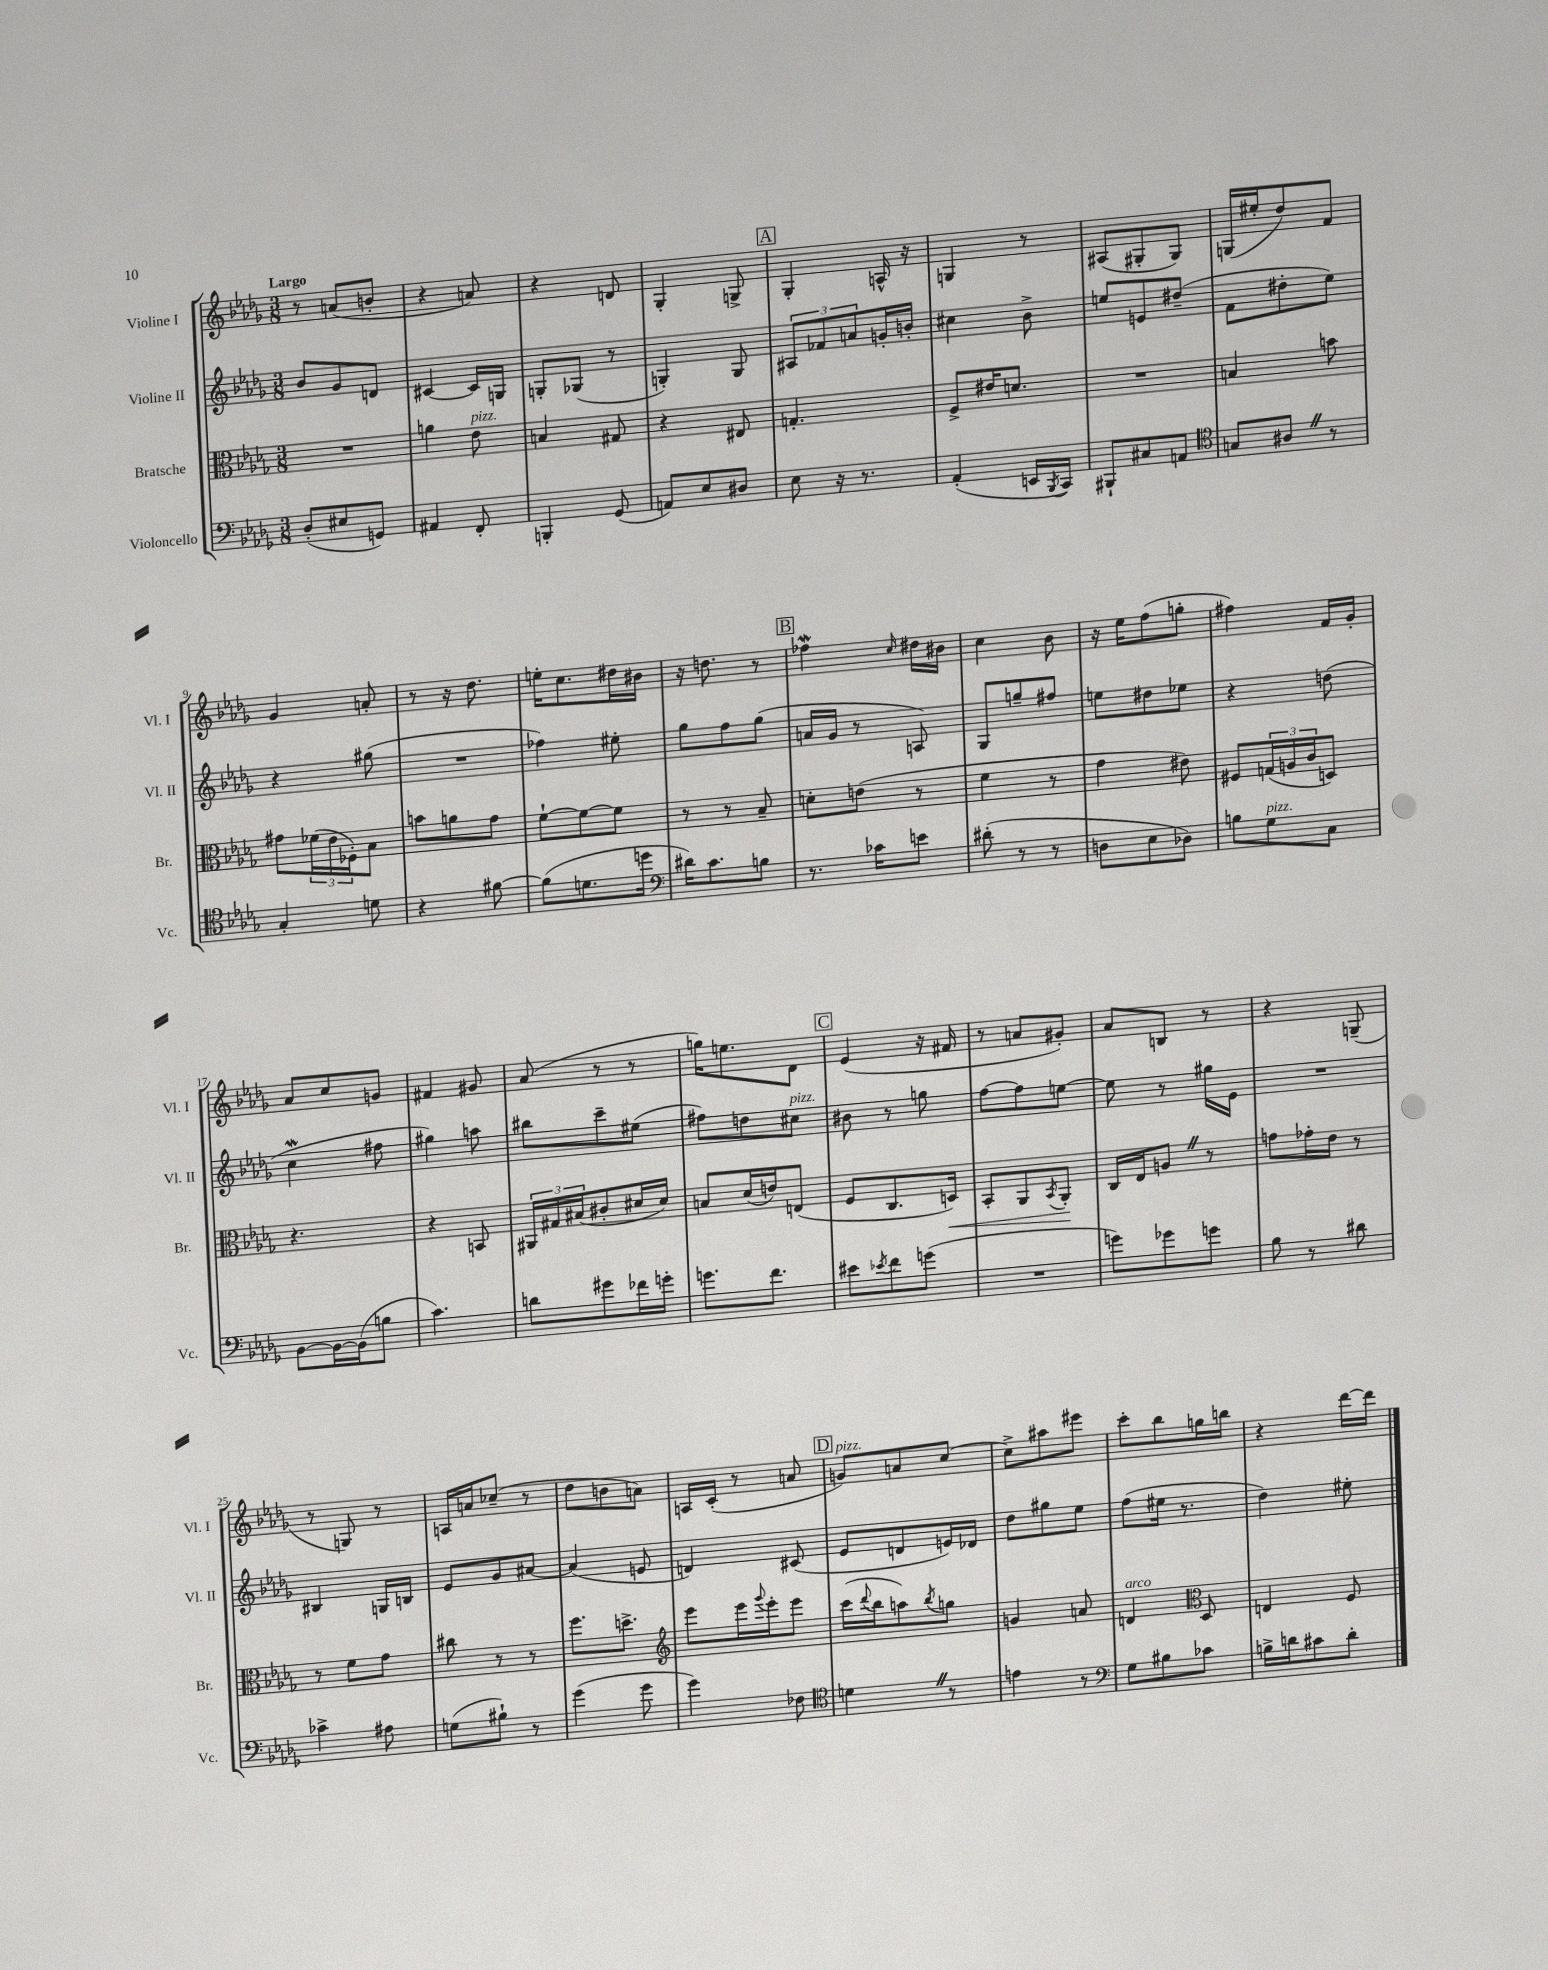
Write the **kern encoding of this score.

**kern	**kern	**dynam	**kern	**kern
*part4	*part3	*part3	*part2	*part1
*staff4	*staff3	*staff3	*staff2	*staff1
*I"Violoncello	*I"Bratsche	*	*I"Violine II	*I"Violine I
*I'Vc.	*I'Br.	*	*I'Vl. II	*I'Vl. I
*clefF4	*clefC3	*	*clefG2	*clefG2
*k[b-e-a-d-g-]	*k[b-e-a-d-g-]	*	*k[b-e-a-d-g-]	*k[b-e-a-d-g-]
*M3/8	*M3/8	*	*M3/8	*M3/8
=1	=1	=1	=1	=1
!	!	!	!	!LO:TX:a:B:t=Largo
(8D-'/L	4.r	.	8b-/L	8r
8E#X/	.	.	8g-/	(8an/L
8GGn/J)	.	.	8dn/J	8bn'/J
=2	=2	=2	=2	=2
4AA#X/	4an\	.	[4c#X/	4r
!	!LO:TX:a:i:t=pizz.	!	!	!
8FF'/	8e-\	.	16c#/LL]	8an/)
.	.	.	16Gn/JJ	.
=3	=3	=3	=3	=3
4BBBn'/	4Bn/	.	8Gn'/L	4r
.	.	.	(8G-X/J	.
(8GG-/	8G#X/	.	8r	8dn/
=4	=4	=4	=4	=4
8AAn/L)	4r	.	4Gn'/)	4G-'/
8E-/	.	.	.	.
8D#X/J	8E#X/	.	8G/	8Gn^/
!!LO:REH:place=s1:t=A
=5	=5	=5	=5	=5
8E-\	4.Gn'/	.	12A#X/L	4G-'/
.	.	.	12f-X/	.
16r	.	.	.	.
.	.	.	12an/	.
8.r	.	.	.	.
.	.	.	16gn'/L	16An^^/
.	.	.	16bn'/JJ	16r
=6	=6	=6	=6	=6
(4AA-'/	8F^/L	.	4cc#X\	4Gn/
.	16e#X/K	.	.	.
.	8.dn/J	.	.	.
16EEn/LL	.	.	8b-^\	8r
8qBBB-/	.	.	.	.
16CC/JJ)	.	.	.	.
=7	=7	=7	=7	=7
8BBB#X`/L	4.r	.	8een/L	(8A#X/L
8C#X/	.	.	8en/	8G#X'/
8AAn/J	.	.	(8dd#X~/J	8G#/J)
=8	=8	=8	=8	=8
*clefC4	*	*	*	*
8Gn/L	4Bn/	.	8f\L	(16Gn/LL
.	.	.	.	16ee#X'/J
8A#XZ/J	.	.	8dd#X'\	8dd-/)
8r	8bn\	.	8ee-\J)	8f/J
!!LO:LB:g=z
=9	=9	=9	=9	=9
4G-'/	8g#X\L	.	4r	4g-/
.	(24f-X\L	.	.	.
.	24e-\	.	.	.
.	24F-X'\J)	.	.	.
8dn\	8B-\J	.	(8gg#X\	8an'/
=10	=10	=10	=10	=10
4r	8bn\L	.	4.r	8r
.	8an\	.	.	16r
.	.	.	.	8.dd-\
[8f#X\	8g-\J	.	.	.
=11	=11	=11	=11	=11
(8f#\L]	[8f`\L	.	4ff-X\)	16een'\KL
.	.	.	.	8.cc\
8.dn\	8f\_	.	.	.
.	8f\J]	.	8ee#X'\	16dd#X\L
16ddn\Jk	.	.	.	16b#X\JJ
=12	=12	=12	=12	=12
*clefF4	*	*	*	*
16d#X\KL)	8r	.	8gg-\L	16r
8.c\	.	.	.	8.ddn\
.	8r	.	8ff\	.
8Bn\J	8B-~/	.	(8gg-\J	8r
!!LO:REH:place=s1:t=B
=13	=13	=13	=13	=13
8.r	8dn'\L	.	16an/LL	4ff-Xw\
.	.	.	16g-/JJ	.
.	(8en\J	.	8r	.
16c-X\KL	.	.	.	.
.	.	.	.	16qqcc/
8en\J	8r	.	8An/)	16dd#X\LL
.	.	.	.	16b#X\JJ
=14	=14	=14	=14	=14
(8d#X'\	4f\	.	8G-/L	4cc\
8r	.	.	8ggn~/	.
8r	8r	.	8ff#X/J	8b-\
=15	=15	=15	=15	=15
8Dn\L	4g-\	.	8een\L	16r
.	.	.	.	16ee-\KL
8E-\	.	.	8dd#X\	(8ff\
8D-X\J)	8e#X\)	.	8ee-X\J	8ggn'\J
=16	=16	=16	=16	=16
8Bn\L	8F#X/L	.	4r	4ff#X\)
!LO:TX:a:i:t=pizz.	!	!	!	!
8G-\	(24Gn/L	.	.	.
.	24An/	.	.	.
.	24c/J	.	.	.
8C\J	8Dn/J)	.	(8ddn\	16f/LL
.	.	.	.	16g-'/JJ
!!LO:LB:g=z
=17	=17	=17	=17	=17
[8BB-\L	4.r	.	4ccW\	8a-/L
16BB-\L_	.	.	.	8cc/
(16BB-\J]	.	.	.	.
8Bn\J	.	.	8ff#X\	8gn/J
=18	=18	=18	=18	=18
4.c\)	4r	.	4gg#X\)	4f#X/
.	8BBn/	.	8aan\	8g#X/
=19	=19	=19	=19	=19
8dn\L	24AA#X/LL	.	8bb#X\L	(8a-/
.	24G#X/	.	.	.
.	(24B#X/J	.	.	.
8g#X\	8c#X'/	.	8ccc~\	8r
16f-X\L	16d#X/L	.	(8ee#X\J	8r
16gn'\JJ	16d#/JJ)	.	.	.
=20	=20	=20	=20	=20
8.gn\L	8Bn/L	.	8ff#X\L)	16ggn\KL)
.	.	.	.	8.een\
.	(16d-/L	.	8ddn\	.
8.f\J	16en/J)	.	.	.
!	!	!	!LO:TX:a:i:t=pizz.	!
.	(8En/J	.	8cc#X\J	8d-\J
!!LO:REH:place=s1:t=C
=21	=21	=21	=21	=21
8e#X\L	8F/L	.	8b#X\	(4e-/
8qe-X/	.	.	.	.
8f\	8.C/	.	8r	.
(8gn\J	.	.	8ggn\	16r
!	!	!LO:HP:b	!	!
.	16Dn/Jk)	<	.	16f#X/
=22	=22	=22	=22	=22
4.r	8BB-'/L	.	[8ff\L	8r
.	8AA-/	.	8ff\]	8an/L
.	8qBB-/	.	.	.
.	8AA-'/J	.	[8een\J	8g#X'/J)
.	.	[	.	.
=23	=23	=23	=23	=23
8gn\L)	16C/LL	.	8ee\]	8a-/L
.	16E-/J	.	.	.
8g-X\	8AnZ/J	.	8r	8Bn/J
8gn\J	8r	.	16gg#X\LL	8r
.	.	.	16e-\JJ	.
=24	=24	=24	=24	=24
8B-\	8gn\L	.	4.r	4r
8r	16g-X'\L	.	.	.
.	16e-\JJ	.	.	.
8d#X\	8r	.	.	(8Gn~/
!!LO:LB:g=z
=25	=25	=25	=25	=25
4c-X^\	8r	.	4B#X/	8r
.	8f\L	.	.	8Gn/)
8A#X\	8g-\J	.	16Gn/LL	8r
.	.	.	16Bn/JJ	.
=26	=26	=26	=26	=26
(8Gn\L	8cc#X\	.	8e-/L	16An/LL
.	.	.	.	16an/J
8B#X`\J)	8r	.	8g-/	(8cc-X~/J
8r	8r	.	[8a#X/J	8r
=27	=27	=27	=27	=27
(4g-\	8.ff\L	.	(4a#/]	8dd-\L
.	.	.	.	8bn\
.	8.ddn^\J	.	.	.
8g-\	.	.	8en/	8an\J)
=28	=28	=28	=28	=28
*	*clefG2	*	*	*
4g-\)	8eee-\L	.	4dn/)	16An/LL
.	.	.	.	(16c'/JJ
.	16eee-\L	.	.	8r
.	8qqggg-/	.	.	.
.	16eee-'\J	.	.	.
8F-X\	8eee-\J	.	(8c#X/	8an/
!!LO:REH:place=s1:t=D
=29	=29	=29	=29	=29
*clefC4	*	*	*	*
!	!	!	!	!LO:TX:a:i:t=pizz.
4dnZ\	(16ccc\LL	.	8e-/L	8gn/L)
.	8qqddd-/	.	.	.
.	16bb-\J	.	.	.
.	8aan\)	.	8dn/	8an/
.	8qbb-/	.	.	.
8r	8ggn\J	.	16en/L)	[8cc/J
.	.	.	16d-X/JJ	.
=30	=30	=30	=30	=30
4en\	4gn/	.	8dd-\L	8cc^\L]
.	.	.	8gg#X\	8aa#X\
8r	8an/	.	8ee-\J	8eee#X\J
=31	=31	=31	=31	=31
*clefF4	*	*	*	*
!	!LO:TX:a:i:t=arco	!	!	!
8G-\L	4dn/	.	(8ff\L	8ccc'\L
8B#X\	.	.	16ee#X\Jk	8bb-\
.	.	.	8.r	.
*	*clefC3	*	*	*
8c-X\J	8D-/	.	.	16ggn\L
.	.	.	.	16bbn\JJ
=32	=32	=32	=32	=32
16Bn^\LL	4En/	.	4dd-\)	4r
16dn\J	.	.	.	.
8c#X\	.	.	.	.
8d'\J	8F/	.	8ee#X'\	[16ddd-\LL
.	.	.	.	16ddd-\JJ]
==	==	==	==	==
*-	*-	*-	*-	*-
